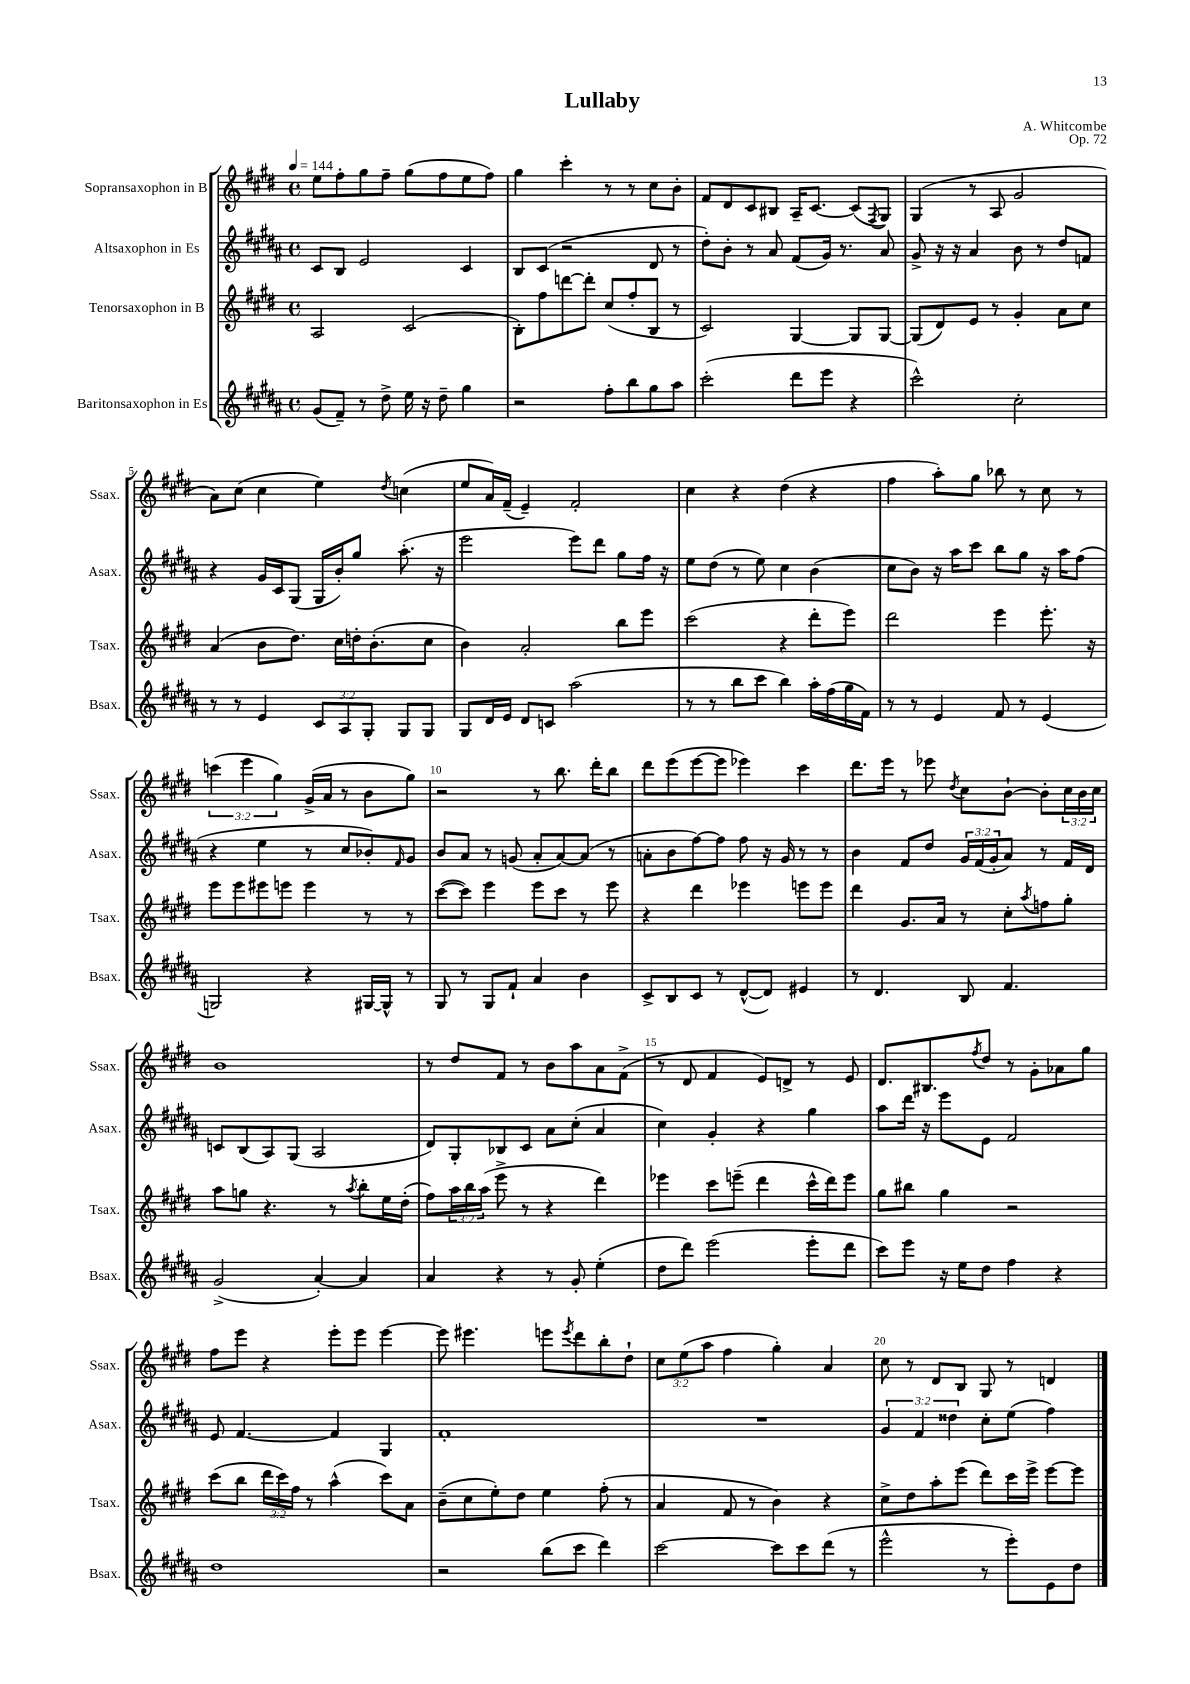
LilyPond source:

\header { title = "Lullaby" composer = "A. Whitcombe" opus = "Op. 72" }
<<
\new StaffGroup <<
\new Staff = "s0" \with { instrumentName = "Sopransaxophon in B" shortInstrumentName = "Ssax." } {
    \clef treble \key e \major \defaultTimeSignature \time 4/4 \override Staff.TupletNumber.text = #tuplet-number::calc-fraction-text \tempo 4 = 144
    e''8 fis''8-. gis''8 fis''8-- gis''8( fis''8 e''8 fis''8) |
    gis''4 cis'''4-. r8 r8 cis''8 b'8-. |
    fis'8 dis'8 cis'8 bis8 a16-- cis'8.~ cis'8( \acciaccatura { fis8 } gis8) |
    gis4( r8 a8 gis'2 |
    a'8) cis''8( cis''4 e''4) \acciaccatura { dis''8 } c''4( |
    e''8 a'16) fis'16--( e'4--) fis'2-. |
    cis''4 r4 dis''4( r4 |
    fis''4 a''8-.) gis''8 bes''8 r8 cis''8 r8 |
    \tuplet 3/2 { c'''4( e'''4 gis''4) } gis'16->( a'16 r8 b'8 gis''8) |
    r2 r8 b''8. dis'''16-. b''8 |
    dis'''8 e'''8( e'''8~ e'''8 ees'''4) cis'''4 |
    dis'''8. e'''16 r8 ees'''8 \acciaccatura { dis''8 } cis''8 b'8~-! b'8-. \tuplet 3/2 { cis''16 b'16 cis''16 } |
    b'1 |
    r8 dis''8 fis'8 r8 b'8 a''8 a'8 fis'8->( |
    r8 dis'8 fis'4 e'8) d'8-> r8 e'8 |
    dis'8. bis8. \acciaccatura { fis''8 } dis''8 r8 gis'8-. aes'8 gis''8 |
    fis''8 e'''8 r4 e'''8-. e'''8 e'''4~ |
    e'''8 eis'''4. e'''8 \acciaccatura { e'''8 } dis'''8 b''8-. dis''8-! |
    \tuplet 3/2 { cis''8 e''8( a''8 } fis''4 gis''4-.) a'4 |
    cis''8 r8 dis'8 b8 gis8 r8 d'4 \bar "|." |
}
\new Staff = "s1" \with { instrumentName = "Altsaxophon in Es" shortInstrumentName = "Asax." } {
    \clef treble \key b \major \defaultTimeSignature \time 4/4 \override Staff.TupletNumber.text = #tuplet-number::calc-fraction-text
    cis'8 b8 e'2 cis'4 |
    b8 cis'8( r2 dis'8 r8 |
    dis''8-.) b'8-. r8 ais'8 fis'8( gis'16) r8. ais'8 |
    gis'8-> r16 r16 ais'4 b'8 r8 dis''8 f'8 |
    r4 gis'16 cis'16 gis8( gis16 b'16-.) gis''8 ais''8.-.( r16 |
    e'''2 e'''8) dis'''8 gis''8 fis''16 r16 |
    e''8 dis''8( r8 e''8) cis''4 b'4( |
    cis''8 b'8) r16 ais''16 cis'''8 b''8 gis''8 r16 ais''16 fis''8( |
    r4 e''4 r8 cis''8 bes'8-.) \grace { fis'16 } gis'8 |
    b'8 ais'8 r8 g'8( ais'8-. ais'8~) ais'8( r8 |
    a'8-. b'8 fis''8~) fis''8 fis''8 r16 gis'16 r8 r8 |
    b'4 fis'8 dis''8 \tuplet 3/2 { gis'16 fis'16( gis'16-. } ais'8) r8 fis'16 dis'16 |
    c'8 b8( ais8) gis8( ais2 |
    dis'8) gis8-. bes8 cis'8 ais'8 cis''8-.( ais'4 |
    cis''4) gis'4-. r4 gis''4 |
    ais''8 dis'''16 r16 e'''8 e'8 fis'2 |
    e'8 fis'4.~ fis'4 gis4 |
    fis'1-. |
    R1 |
    \tuplet 3/2 { gis'4 fis'4 disis''4 } cis''8-. e''8( fis''4) \bar "|." |
}
\new Staff = "s2" \with { instrumentName = "Tenorsaxophon in B" shortInstrumentName = "Tsax." } {
    \clef treble \key e \major \defaultTimeSignature \time 4/4 \override Staff.TupletNumber.text = #tuplet-number::calc-fraction-text
    a2 cis'2( |
    b8-.) fis''8 d'''8~ d'''8-. cis''8( fis''8-. b8 r8 |
    cis'2) gis4~ gis8 gis8~ |
    gis8( dis'8) e'8 r8 gis'4-. a'8 cis''8 |
    a'4( b'8 dis''8.) cis''16 d''16-. b'8.-.( cis''8 |
    b'4) a'2-. b''8 e'''8 |
    cis'''2( r4 dis'''8-. e'''8) |
    dis'''2 e'''4 e'''8.-. r16 |
    e'''8 e'''8 eis'''8 e'''8 e'''4 r8 r8 |
    cis'''8~( cis'''8) e'''4 e'''8 cis'''8 r8 e'''8 |
    r4 dis'''4 ees'''4 e'''8 e'''8 |
    dis'''4 gis'8. a'16 r8 cis''8-. \acciaccatura { a''8 } f''8 gis''8-. |
    a''8 g''8 r4. r8 \acciaccatura { a''8 } b''8-. e''16 dis''16-.( |
    fis''8) \tuplet 3/2 { a''16 b''16 a''16( } e'''8-> r8 r4 dis'''4) |
    ees'''4 cis'''8 e'''8--( dis'''4 cis'''16-^ dis'''16) e'''8 |
    gis''8 bis''8 gis''4 r2 |
    cis'''8( b''8 \tuplet 3/2 { dis'''16 cis'''16) fis''16 } r8 a''4-^( cis'''8) a'8 |
    b'8--( cis''8 e''8-.) dis''8 e''4 fis''8-.( r8 |
    a'4 fis'8 r8 b'4) r4 |
    cis''8-> dis''8 a''8-. e'''8( dis'''8) cis'''16 e'''16-> e'''8~ e'''8 \bar "|." |
}
\new Staff = "s3" \with { instrumentName = "Baritonsaxophon in Es" shortInstrumentName = "Bsax." } {
    \clef treble \key b \major \defaultTimeSignature \time 4/4 \override Staff.TupletNumber.text = #tuplet-number::calc-fraction-text
    gis'8( fis'8--) r8 dis''8-> e''16 r16 dis''8-- gis''4 |
    r2 fis''8-. b''8 gis''8 ais''8 |
    cis'''2-.( dis'''8 e'''8 r4 |
    cis'''2-^) cis''2-. |
    r8 r8 e'4 \tuplet 3/2 { cis'8 ais8 gis8-. } gis8 gis8 |
    gis8 dis'16 e'16 dis'8 c'8 ais''2( |
    r8 r8 b''8 cis'''8 b''4) ais''16-. fis''16( gis''16 fis'16) |
    r8 r8 e'4 fis'8 r8 e'4( |
    g2) r4 gis16~ gis16-^ r8 |
    gis8 r8 gis8 fis'8-! ais'4 b'4 |
    cis'8-> b8 cis'8 r8 dis'8~-^( dis'8) eis'4 |
    r8 dis'4. b8 fis'4. |
    gis'2->( ais'4~-.) ais'4 |
    ais'4 r4 r8 gis'8-. e''4-.( |
    dis''8 dis'''8) e'''2( e'''8-. dis'''8 |
    cis'''8) e'''8 r16 e''16 dis''8 fis''4 r4 |
    dis''1 |
    r2 b''8( cis'''8 dis'''4) |
    cis'''2~ cis'''8 cis'''8 dis'''8( r8 |
    e'''2-^ r8 e'''8-.) e'8 dis''8 \bar "|." |
}
>>
>>
\layout { \context { \Score \override BarNumber.break-visibility = ##(#f #t #t) barNumberVisibility = #(every-nth-bar-number-visible 5) } }
